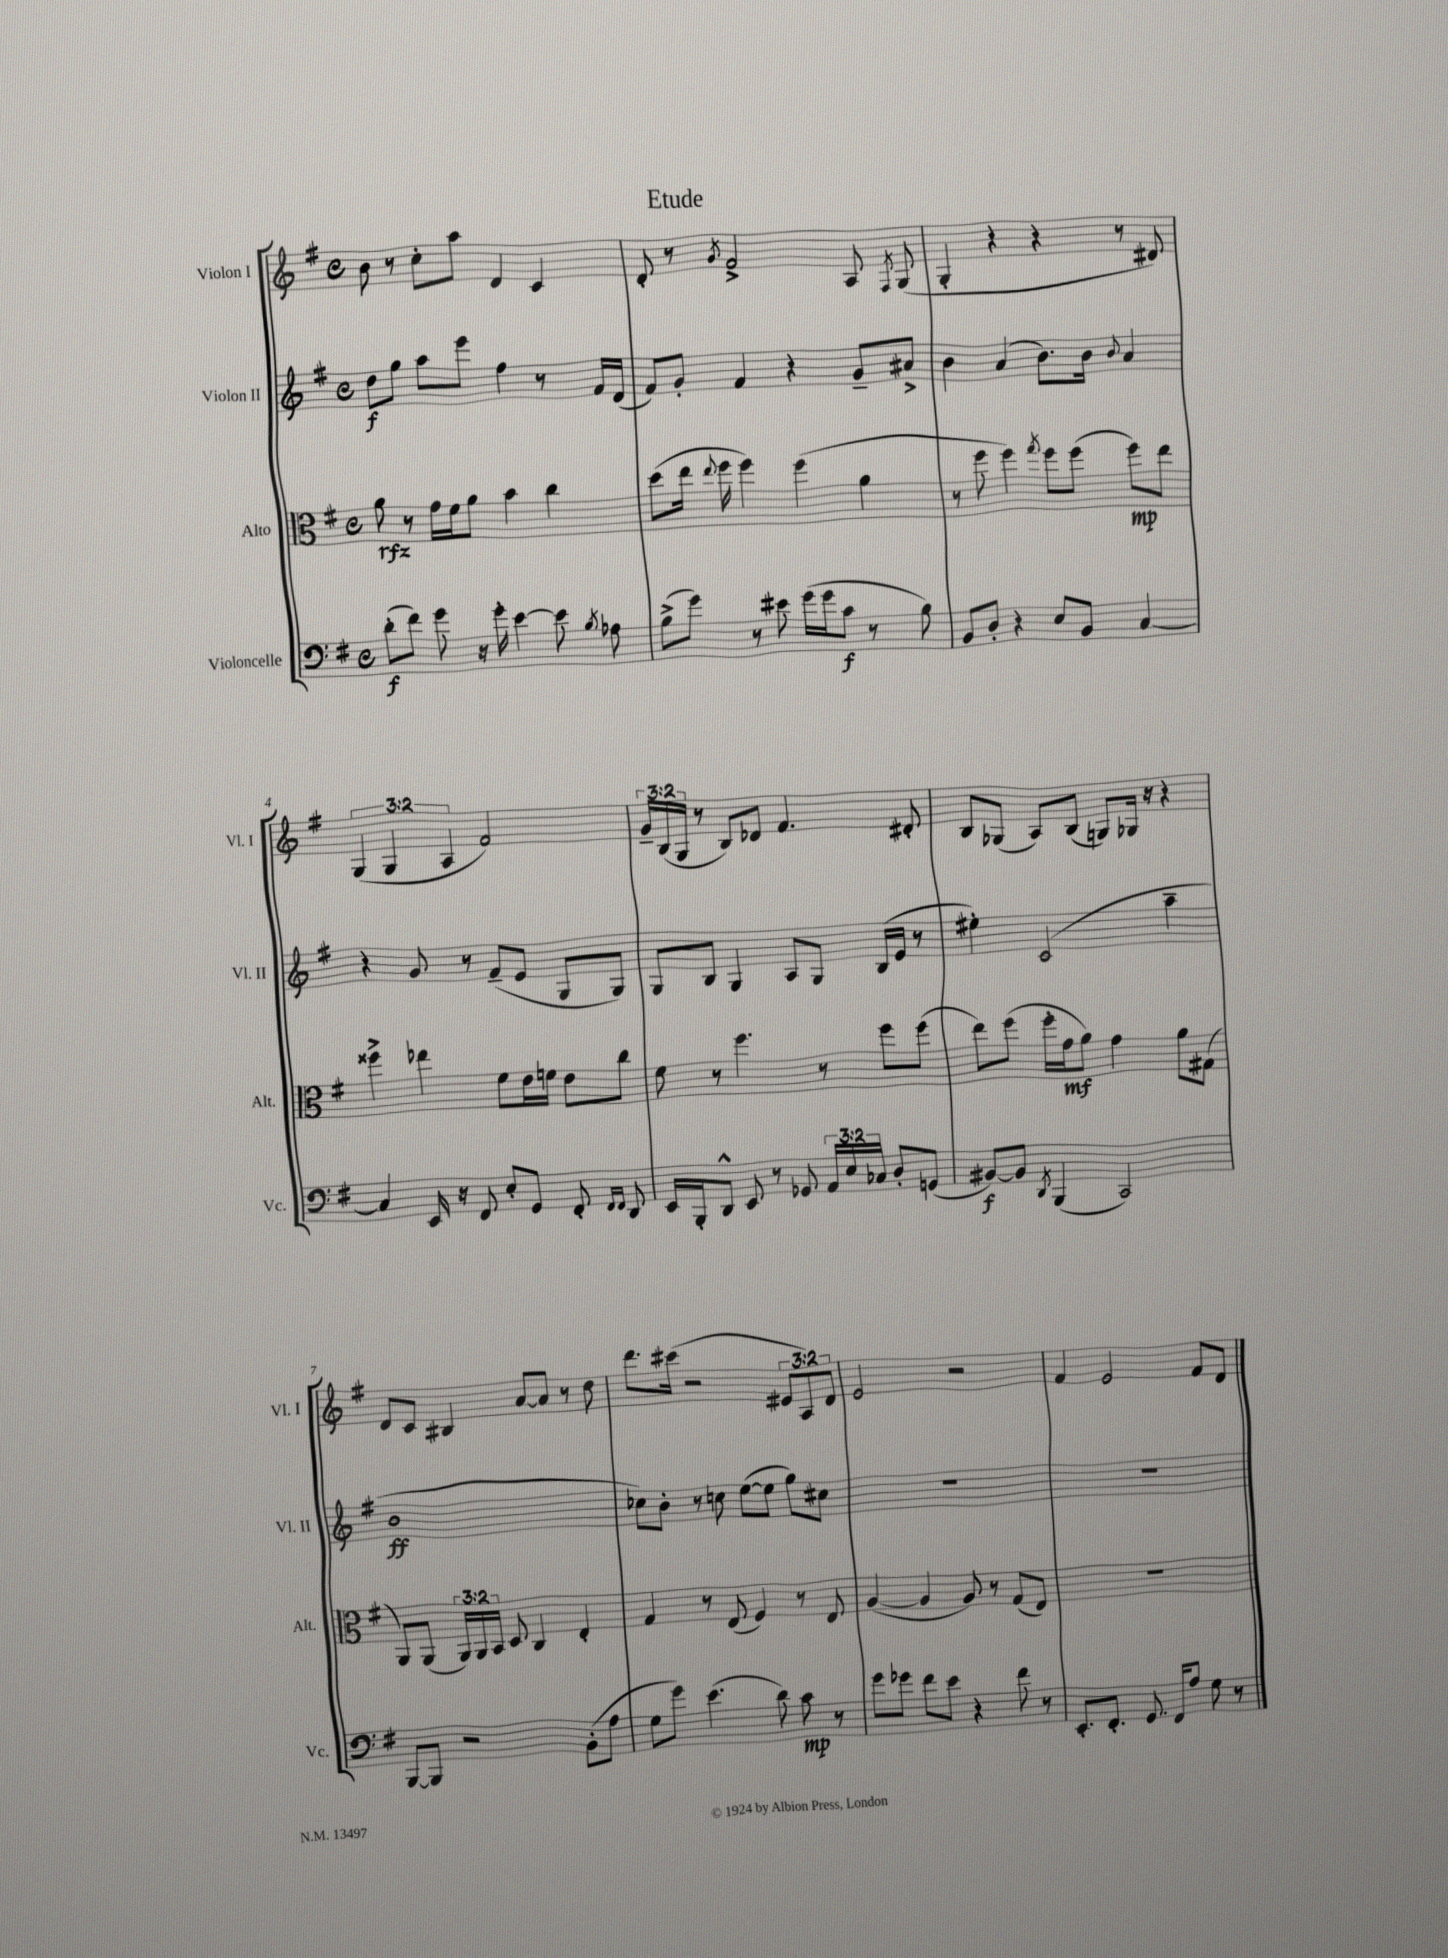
\header { title = "Etude" }
<<
\new StaffGroup <<
\new Staff = "s0" \with { instrumentName = "Violon I" shortInstrumentName = "Vl. I" } {
    \clef treble \key g \major \defaultTimeSignature \time 4/4 \override Staff.TupletNumber.text = #tuplet-number::calc-fraction-text
    \autoBeamOff b'8 r8 c''8[-. a''8] d'4 c'4 |
    d'8-. r8 \acciaccatura { g'8 } fis'2-> a8 \acciaccatura { fis8 } g8( |
    g4-. r4 r4 r8 dis'8) |
    \tuplet 3/2 { g4( g4 a4 } fis'2) |
    \tuplet 3/2 { g'16[-- b16( g16] } r8 b8[) des'8] fis'4. dis'8-. |
    b8[ ges8]( a8[) b8]( g8[) ges16] r16 r4 |
    d'8[ c'8] bis4 a'8[~ a'8] r8 d''8 |
    d'''8.[ cis'''16]( r2 \tuplet 3/2 { eis'8[ a8) d'8] } |
    e'2 r2 |
    fis'4 e'2 fis'8[ d'8] \bar "|." |
}
\new Staff = "s1" \with { instrumentName = "Violon II" shortInstrumentName = "Vl. II" } {
    \clef treble \key g \major \defaultTimeSignature \time 4/4
    \autoBeamOff d''8[\f g''8] a''8[ e'''8] fis''4 r8 fis'16[ d'16]( |
    fis'8[) g'8]-. fis'4 r4 g'8[-- ais'8]-> |
    b'4 a'4( b'8.[) b'16] \appoggiatura { b'8 } a'4 |
    r4 g'8 r8 fis'8[--( e'8] g8[ g8]) |
    g8[ b8] g4 a8[ g8] b16[( e'16] r8 |
    eis''4-.) c'2( a''4-- |
    b'1\ff |
    ces''8[) b'8]-. r8 c''8 e''8[~( e''8] g''8[) cis''8] |
    R1 |
    R1 \bar "|." |
}
\new Staff = "s2" \with { instrumentName = "Alto" shortInstrumentName = "Alt." } {
    \clef alto \key g \major \defaultTimeSignature \time 4/4 \override Staff.TupletNumber.text = #tuplet-number::calc-fraction-text
    \autoBeamOff a'8\rfz r8 g'16[ fis'16 a'8] b'4 c''4 |
    d''8[( e''16] \appoggiatura { e''8 } fis''16 fis''4) fis''4( a'4 |
    r8 fis''8 fis''4) \acciaccatura { g''8 } fis''8[ fis''8]( fis''8[\mp) e''8] |
    fisis''4-> ees''4 fis'8[ e'16 f'16] e'8[ c''8] |
    fis'8 r8 fis''4. r8 fis''8[ fis''8]( |
    e''8[) fis''8]( fis''16[-. g'16\mf a'8]) g'4 a'8[ gis8]( |
    a,8[) a,8]( \tuplet 3/2 { a,16[) a,16 b,16] } d8 c4 e4-. |
    g4 r8 e8( fis4) r8 e8 |
    a4~( a4 a8) r8 g8[( e8]) |
    R1 \bar "|." |
}
\new Staff = "s3" \with { instrumentName = "Violoncelle" shortInstrumentName = "Vc." } {
    \clef bass \key g \major \defaultTimeSignature \time 4/4 \override Staff.TupletNumber.text = #tuplet-number::calc-fraction-text
    \autoBeamOff d'8[-.\f( fis'8]) g'8 r16 g'16-. e'4~ e'8 \acciaccatura { b8 } aes8 |
    b8[->( g'8]) r8 eis'8 g'16[( g'16 c'8]\f r8 b8) |
    b,8[ d8]-. r4 e8[ b,8] c4~ |
    c4 e,16 r16 fis,8 e8[-. g,8] fis,8-. \grace { fis,16[ fis,16] } d,8 |
    e,16[ b,,16-. d,8]-^ e,8 r8 ges,8 \tuplet 3/2 { a,16[ e16 ces16] } d8[-. g,8]( |
    bis,8[~\f) bis,8] \acciaccatura { d,8 } b,,4( c,2) |
    b,,8[~ b,,8] r2 b,8[-.( a8] |
    g8[ g'8]) e'4.( d'8) c'8\mp r8 |
    g'8[ ges'8] fis'8[ e'8] r4 fis'8 r8 |
    e,8.[-. fis,8.]-. g,8. fis,16[ a8] g8 r8 \bar "|." |
}
>>
>>
